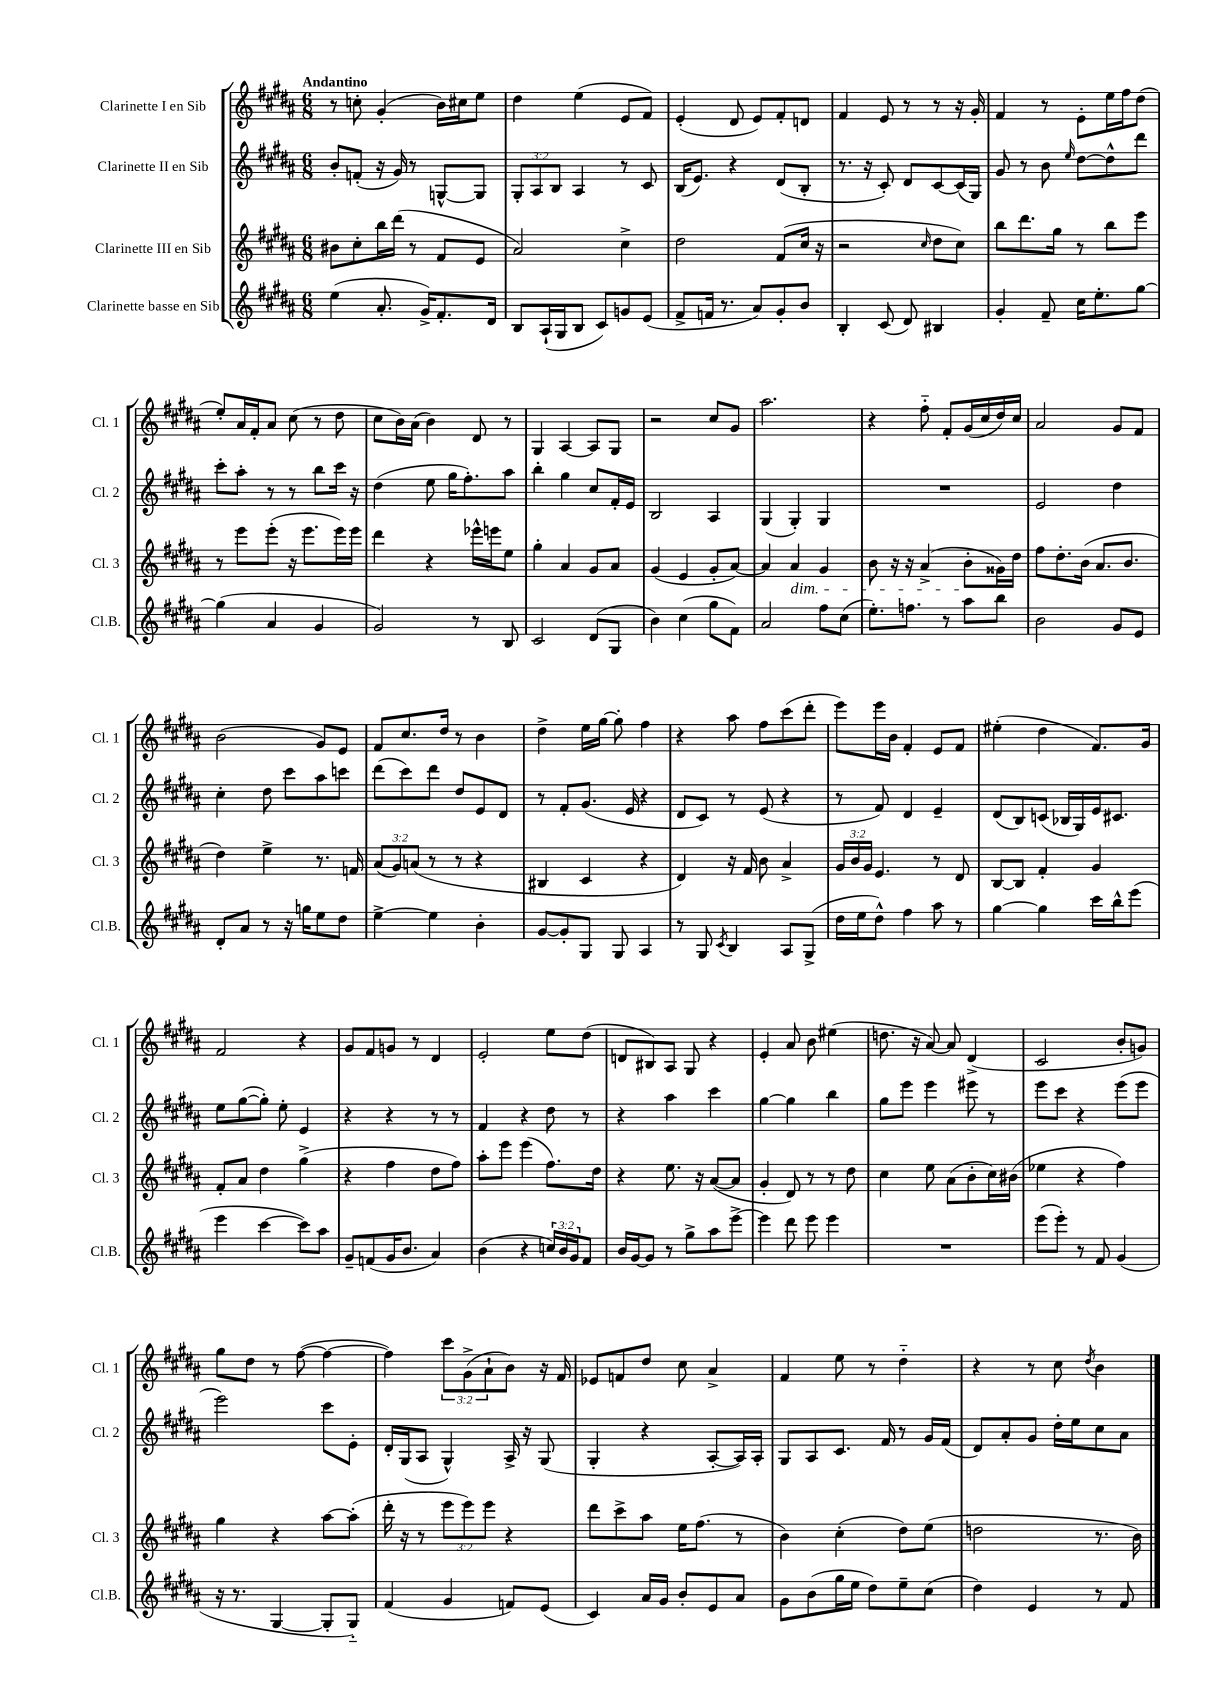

**kern	**kern	**kern	**kern
*staff4	*staff3	*staff2	*staff1
*clefG2	*clefG2	*clefG2	*clefG2
*k[f#c#g#d#a#]	*k[f#c#g#d#a#]	*k[f#c#g#d#a#]	*k[f#c#g#d#a#]
*M6/8	*M6/8	*M6/8	*M6/8
(4ee	8b#	8b'	8r
.	8cc#'	(8f'	8cc'
8.a#'	16bb	16r	(4g#'
.	(16ddd#	16g#)	.
.	8r	8r	.
16g#^)	.	.	.
8.f#'	8f#	[8G^^	16b)
.	.	.	16cc#
.	8e	8G]	8ee
16d#	.	.	.
=	=	=	=
8B	2a#)	12G#'	4dd#
.	.	12A#	.
(16A#`	.	.	.
.	.	12B	.
16G#	.	.	.
8B	.	4A#	(4ee
8c#)	.	.	.
8g	4cc#^	8r	8e
(8e	.	8c#	8f#)
=	=	=	=
8f#^	2dd#	(16B	(4e'
.	.	8.e)	.
16f	.	.	.
8.r	.	.	.
.	.	4r	8d#
8a#)	.	.	8e)
8g#'	(8f#	(8d#	8f#'
8b	16cc#	8B'	8d
.	16r	.	.
=	=	=	=
4B'	2r	8.r	4f#
.	.	16r	.
(8c#	.	8c#')	8e
8d#)	.	8d#	8r
.	16qqcc#	.	.
4B#	8dd#	[8c#	8r
.	8cc#)	(16c#]	16r
.	.	16G#)	16g#'
=	=	=	=
4g#'	8bb	8g#	4f#
.	8.ddd#	8r	.
8f#~	.	8b	8r
.	16gg#	.	.
.	.	16qqee	.
16cc#	8r	[8dd#	8e'
8.ee'	.	.	.
.	8bb	8dd#^^]	16ee
.	.	.	16ff#
[8gg#	8eee	8ddd#	(8dd#
=	=	=	=
(4gg#]	8r	8ccc#'	8ee')
.	8eee	8aa#'	16a#
.	.	.	16f#'
4a#	(8eee'	8r	8a#
.	16r	8r	(8cc#
.	8.eee	.	.
4g#	.	8bb	8r
.	16eee)	16ccc#	8dd#
.	16eee	16r	.
=	=	=	=
2g#)	4ddd#	(4dd#	8cc#
.	.	.	16b)
.	.	.	(16a#
.	4r	8ee	4b)
.	.	16gg#	.
.	.	8.ff#')	.
8r	16eee-^^	.	8d#
.	16eee	.	.
8B	8ee	8aa#	8r
=	=	=	=
2c#	4gg#'	4bb'	4G#
.	4a#	4gg#	[4A#
(8d#	8g#	8cc#	8A#]
8G#	8a#	16f#'	8G#
.	.	16e	.
=	=	=	=
4b)	(4g#	2B	2r
(4cc#	4e	.	.
8gg#	8g#'	4A#	8cc#
8f#)	[8a#)	.	8g#
=	=	=	=
2a#	4a#]	(4G#	2.aa#
.	4a#	4G#')	.
8ff#	4g#	4G#	.
(8cc#	.	.	.
=	=	=	=
8.ee')	8b	2.r	4r
.	16r	.	.
8.ff	16r	.	.
.	(4a#^	.	8ff#'~
8r	.	.	8f#'
8aa#	8b'	.	(16g#
.	.	.	16cc#
8bb	16g##)	.	16dd#)
.	16dd#	.	16cc#
=	=	=	=
2b	8ff#	2e	2a#
.	8.dd#'	.	.
.	(16b	.	.
.	8.a#	.	.
8g#	.	4dd#	8g#
.	8.b	.	.
8e	.	.	8f#
=	=	=	=
8d#'	4dd#)	4cc#'	(2b
8a#	.	.	.
8r	4ee^	8dd#	.
16r	.	8ccc#	.
16gg	.	.	.
8ee	8.r	8aa#	8g#)
8dd#	.	8ccc	8e
.	16f	.	.
=	=	=	=
[4ee^	(12a#	(8ddd#	8f#
.	12g#)	.	.
.	.	8ccc#)	8.cc#
.	(12a	.	.
4ee]	8r	8ddd#	.
.	.	.	16dd#
.	8r	8dd#	8r
4b'	4r	8e	4b
.	.	8d#	.
=	=	=	=
[8g#	4B#	8r	4dd#^
8g#']	.	8f#'	.
8G#	4c#	(8.g#	16ee
.	.	.	[16gg#
8G#	.	.	8gg#']
.	.	16e	.
4A#	4r	4r	4ff#
=	=	=	=
8r	4d#)	8d#	4r
8G#	.	8c#)	.
8qc#	.	.	.
4B	16r	8r	8aa#
.	16f#	.	.
.	8b	(8e	8ff#
8A#	4a#^	4r	(8ccc#
(8G#^	.	.	8ddd#'
=	=	=	=
16dd#	24g#	8r	8eee)
.	24b	.	.
16ee	.	.	.
.	24g#	.	.
8dd#^^)	4.e	8f#)	16eee
.	.	.	16b
4ff#	.	4d#	4f#'
8aa#	8r	4e~	8e
8r	8d#	.	8f#
=	=	=	=
[4gg#	[8B	(8d#	(4ee#'
.	8B]	8B)	.
4gg#]	4f#'	(8c	4dd#
.	.	16B-	.
.	.	16G#)	.
16ccc#	4g#	16e	8.f#)
16bb^^	.	8.c#	.
(8eee	.	.	.
.	.	.	16g#
=	=	=	=
4eee	8f#'	8ee	2f#
.	8a#	([8gg#	.
[4ccc#	4dd#	8gg#'])	.
.	.	8ee'	.
8ccc#])	(4gg#^	4e	4r
8aa#	.	.	.
=	=	=	=
8g#~	4r	4r	8g#
(8f	.	.	8f#
16g#	4ff#	4r	8g
8.b	.	.	.
.	.	.	8r
4a#)	8dd#	8r	4d#
.	8ff#)	8r	.
=	=	=	=
(4b	8aa#'	4f#	2e'
.	8eee	.	.
4r	(4eee	4r	.
24cc)	8.ff#)	8dd#	8ee
24b	.	.	.
24g#	.	.	.
8f#	.	8r	(8dd#
.	16dd#	.	.
=	=	=	=
16b	4r	4r	8d
[16g#	.	.	.
8g#]	.	.	8B#)
8r	8.ee	4aa#	8A#
8gg#^	.	.	8G#
.	16r	.	.
8aa#	([8a#	4ccc#	4r
[8eee^	8a#]	.	.
=	=	=	=
4eee]	4g#'	[4gg#	4e'
8ddd#	8d#)	4gg#]	8a#
8eee	8r	.	8b
4eee	8r	4bb	(4ee#
.	8dd#	.	.
=	=	=	=
2.r	4cc#	8gg#	8.dd
.	.	8eee	.
.	.	.	16r
.	8ee	4eee	[8a#)
.	(8a#	.	8a#]
.	8b'	8eee#	(4d#^
.	16cc#)	8r	.
.	(16b#	.	.
=	=	=	=
(8eee	4ee-	8eee	2c#
8eee')	.	8ccc#	.
8r	4r	4r	.
8f#	.	.	.
(4g#	4ff#)	(8eee	8b'
.	.	8eee	8g)
=	=	=	=
16r	4gg#	2eee)	8gg#
8.r	.	.	.
.	.	.	8dd#
[4G#	4r	.	8r
.	.	.	([8ff#
8G#']	[8aa#	8ccc#	4ff#_
8G#'~)	(8aa#']	8e'	.
=	=	=	=
(4f#	16ddd#'	16d#'	4ff#])
.	16r	(16G#	.
.	8r	8A#	.
4g#	12eee	4G#^^)	12ccc#
.	12eee)	.	(12g#^
.	12eee	.	12a#`
8f)	4r	16A#^	8b)
.	.	16r	.
(8e	.	(8G#	16r
.	.	.	16f#
=	=	=	=
4c#)	8ddd#	4G#'	8e-
.	8ccc#^	.	8f
16a#	8aa#	4r	8dd#
16g#	.	.	.
8b'	16ee	.	8cc#
.	(8.ff#	.	.
8e	.	[8A#'	4a#^
8a#	8r	16A#])	.
.	.	16A#'	.
=	=	=	=
8g#	4b)	8G#	4f#
(8b	.	8A#	.
16gg#	(4cc#'	8.c#	8ee
16ee	.	.	.
8dd#)	.	.	8r
.	.	16f#	.
8ee~	8dd#)	8r	4dd#'~
(8cc#	(8ee	16g#	.
.	.	(16f#	.
=	=	=	=
4dd#)	2dd	8d#)	4r
.	.	8a#'	.
4e	.	8g#	8r
.	.	16dd#'	8cc#
.	.	16ee	.
.	.	.	8qdd#
8r	8.r	8cc#	4b
8f#	.	8a#	.
.	16b)	.	.
==	==	==	==
*-	*-	*-	*-
